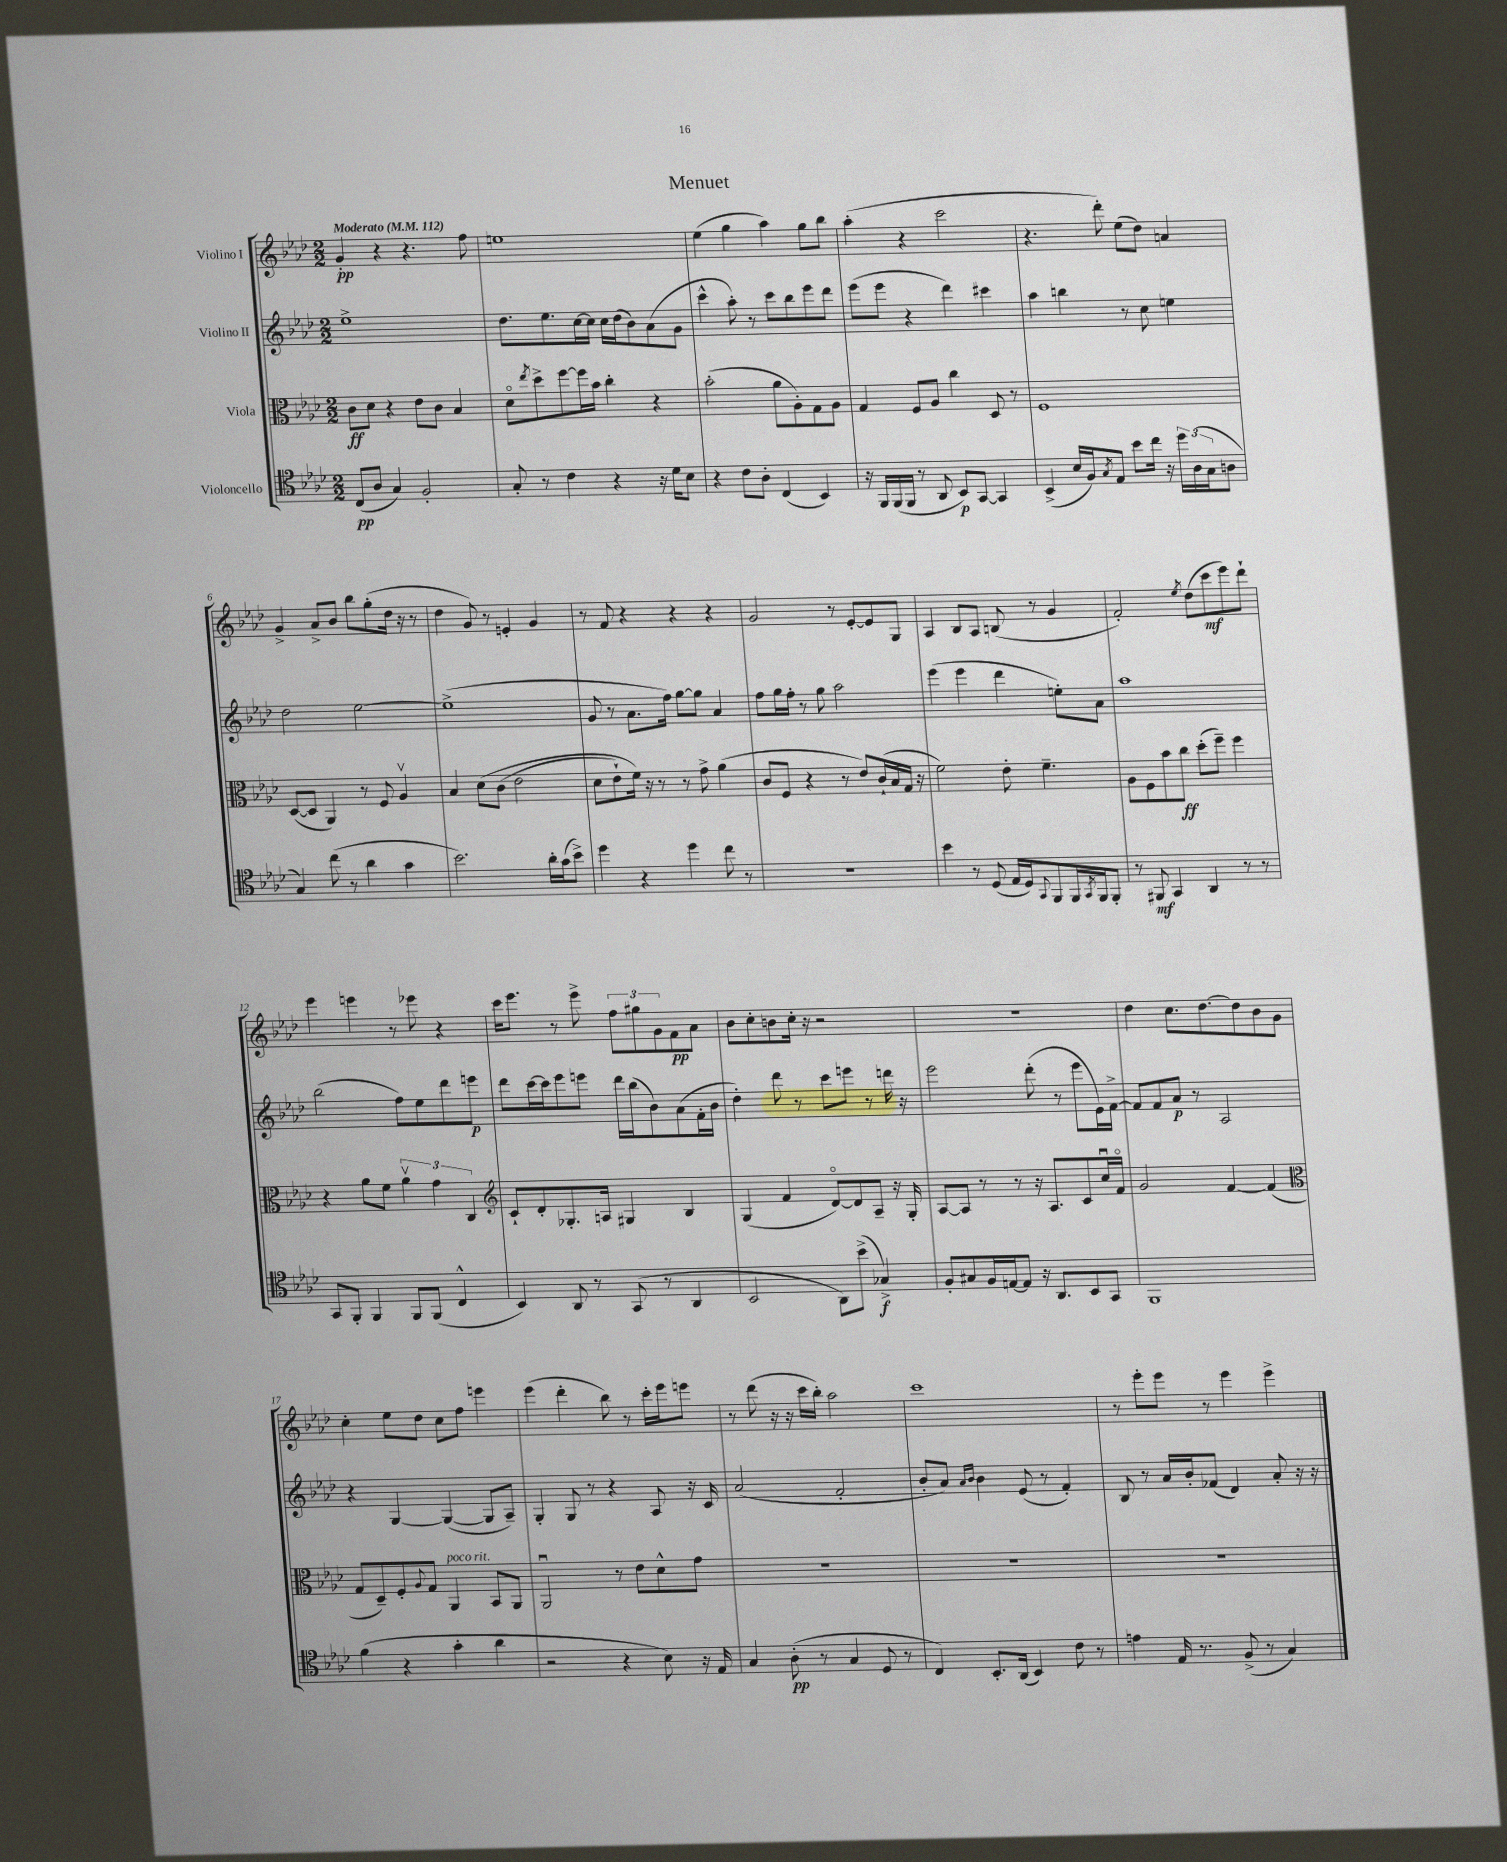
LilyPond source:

\header { title = "Menuet" }
<<
\new StaffGroup <<
\new Staff = "s0" \with { instrumentName = "Violino I" } {
    \clef treble \key aes \major \numericTimeSignature \time 2/2 \tempo "Moderato" 4 = 112
    g'4-.\pp r4 r4. f''8 |
    e''1 |
    ees''4( g''4 aes''4) g''8 bes''8 |
    aes''4-.( r4 c'''2 |
    r4. des'''8-.) ees''8( des''8) a'4 |
    g'4-> aes'8-> bes'8 bes''8 g''8-.( des''16 r16 r8 |
    des''4 g'8) r8 e'4-. g'4 |
    r8 f'8 r4 r4 r4 |
    g'2 r8 ees'8~-. ees'8 g8 |
    aes4 bes8 aes8 b8( r8 g'4 |
    f'2-.) \acciaccatura { ees''8 } des''8( c'''8\mf ees'''8) des'''8-! |
    ees'''4 e'''4 r8 ees'''8 r4 |
    c'''16 ees'''8. r8 ees'''8-> \tuplet 3/2 { f''8 gis''8 g'8 } f'8\pp aes'8 |
    bes'8 c''8-. b'8 c''16-. r16 r2 |
    R1 |
    des''4 c''8. des''8.~ des''8 bes'8 g'8 |
    c''4-. ees''8 des''8 c''8 f''8 e'''4 |
    ees'''4( des'''4-. bes''8) r8 c'''16-. ees'''16 e'''8 |
    r8 des'''8( r16 r16 c'''16 bes''16-.) aes''2 |
    c'''1 |
    r8 ees'''8-. ees'''8 r8 ees'''4 ees'''4-> \bar "|." |
}
\new Staff = "s1" \with { instrumentName = "Violino II" } {
    \clef treble \key aes \major \numericTimeSignature \time 2/2
    ees''1-> |
    des''8. ees''8. c''16~ c''16 c''16 des''16( bes'8) aes'8( g'8 |
    c'''4-^ aes''8-.) r8 c'''8 bes''8 ees'''8 des'''8 |
    ees'''8( ees'''8 r4 des'''4) cis'''4 |
    aes''4 b''4 r8 c''8 e''4 |
    des''2 ees''2~ |
    ees''1->( |
    g'8 r8 aes'8. f''16) g''8~ g''8 aes'4 |
    f''8 g''16 f''16-. r8 g''8 aes''2 |
    ees'''4( ees'''4 des'''4 e''8-.) aes'8 |
    aes''1 |
    bes''2( f''8) ees''8 des'''8 e'''8\p |
    des'''8 c'''16~ c'''16 ees'''8 e'''8 des'''16 bes''16( bes'8) aes'8( f'16-. bes'16 |
    des''4-.) des'''8 r8 c'''8 e'''8 r8 d'''16 r16 |
    ees'''2 des'''8-.( r8 ees'''8 ees'16) f'16~-> |
    f'8 f'8 aes'8\p r8 aes2 |
    r4 g4~ g4~( g8 aes8--) |
    g4-. g8 r8 r4 aes8 r16 c'16 |
    aes'2( f'2-. |
    bes'8-. aes'8) \grace { aes'16 bes'16 } bes'4 ees'8( r8 f'4-.) |
    bes8 r8 aes'16 bes'16-. fes'8( des'4) aes'8-. r16 r16 \bar "|." |
}
\new Staff = "s2" \with { instrumentName = "Viola" } {
    \clef alto \key aes \major \numericTimeSignature \time 2/2
    c'8\ff des'8 r4 ees'8 c'8 bes4 |
    des'8\flageolet \acciaccatura { ees''8 } des''8-> f''8~ f''16 bes'16 c''4-. r4 |
    bes'2-.( aes'8 aes8-.) g8 aes8 |
    g4 f8 aes8 c''4 des8 r8 |
    f1 |
    des8~( des8 aes,4) r8 f8 aes4\upbow |
    bes4 des'8\( c'8( ees'2 |
    des'8 ees'8-!) f'16\) r16 r8 r8 g'8-> aes'4( |
    c'8 f8 r4 r8 ees'8) c'16-!( bes16 g16 r16 |
    f'2) ees'8-. f'4.-- |
    aes8 f8 bes'8 c''8\ff des''8-.( f''8--) f''4 |
    r4 aes'8 f'8 \tuplet 3/2 { aes'4\upbow g'4 c4 } |
    \clef treble c'8-! des'8-. ges8.-. a16 gis4 bes4 |
    g4( f'4 des'8~\flageolet) des'8 aes8-- r16 g16-. |
    aes8~ aes8 r8 r8 r16 aes8. c'8 c''16\downbow f'16\flageolet |
    g'2 f'4~ f'4( |
    \clef alto g8 des8--) f8-. \appoggiatura { aes8 } g8 aes,4^\markup { \italic "poco rit." } bes,8 aes,8 |
    aes,2\downbow r8 ees'8 des'8-^ g'8 |
    R1 |
    R1 |
    R1 \bar "|." |
}
\new Staff = "s3" \with { instrumentName = "Violoncello" } {
    \clef tenor \key aes \major \numericTimeSignature \time 2/2
    c8\pp( aes8 g4) f2-. |
    g8-. r8 c'4 r4 r16 des'16 bes8 |
    r4 c'8 aes8-. c4( bes,4) |
    r16 f,16 f,16( f,16 r8 aes,8 bes,8\p) g,8~ g,4 |
    bes,4->( bes16 f16) \acciaccatura { g8 } ees8 bes'8 c''16 r16 \tuplet 3/2 { des''16 aes16( g16 } a8 |
    g4) c''8( r8 aes'4 g'4 |
    bes'2.) aes'16-. g'16( bes'8->) |
    des''4 r4 des''4 c''8 r8 |
    R1 |
    bes'4 r8 des8( ees16 des16) \appoggiatura { g,8 } f,8 f,16 \acciaccatura { g,8 } f,16 f,8-. |
    r8 fis,8\mf g,4 aes,4 r8 r8 |
    g,8 f,8-. f,4 f,8 f,8( c4-^ |
    bes,4) aes,8 r8 g,8( r8 aes,4 |
    bes,2 aes,8) bes'8->( ges4->\f) |
    f8-. gis8 f16 e16~ e8 r16 aes,8. bes,8 g,8 |
    f,1 |
    f'4( r4 g'4-. aes'4 |
    r2 r4 bes8) r16 ees16 |
    g4 aes8-.\pp( r8 g4 des8 r8 |
    c4) bes,8.-. aes,16( bes,4) c'8 r8 |
    e'4 ees16 r8. f8->( r8 g4) \bar "|." |
}
>>
>>
